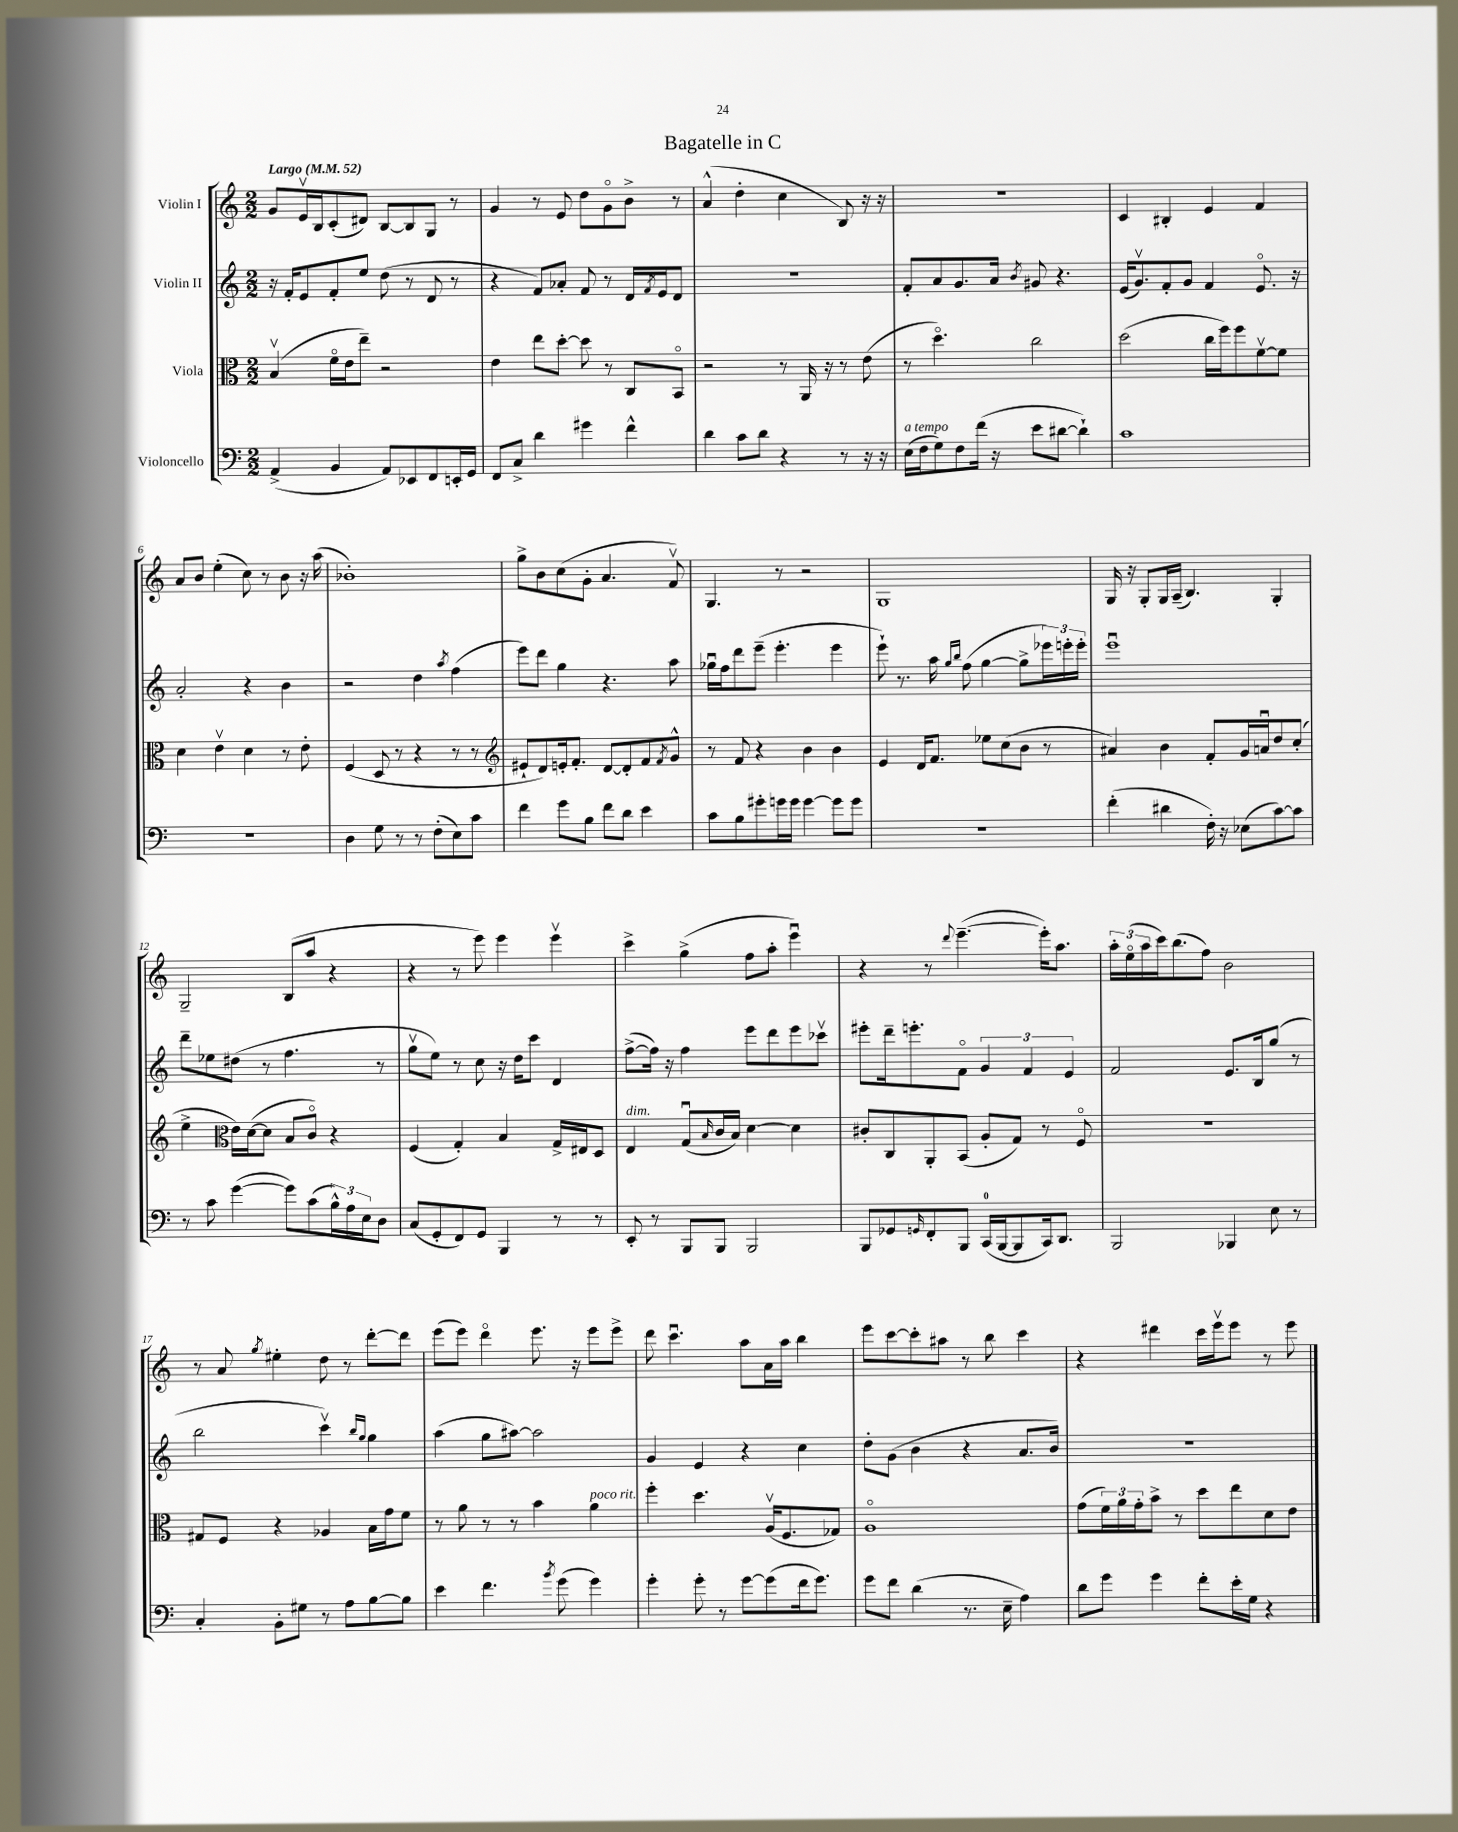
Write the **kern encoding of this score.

**kern	**kern	**kern	**kern
*staff4	*staff3	*staff2	*staff1
*clefF4	*clefC3	*clefG2	*clefG2
*k[]	*k[]	*k[]	*k[]
*M2/2	*M2/2	*M2/2	*M2/2
*MM52	*MM52	*MM52	*MM52
(4AA^	(4Bv	16r	8g
.	.	16f'	.
.	.	8e	16ev
.	.	.	16B
4BB	16fo	8f'	(8c'
.	16e	.	.
.	8ee~)	8ee	8d#)
8AA)	2r	(8dd	[8B
8EE-	.	8r	8B]
8FF	.	8d	8G
16EE'	.	8r	8r
16GG	.	.	.
=	=	=	=
8FF	4e	4r	4g
8C^	.	.	.
4d	8ee	8f)	8r
.	[8dd'	8a-'	8e
4g#	8dd]	8f	8dd
.	8r	8r	8go
4f^^	8C	16d	8b^
.	.	8qf	.
.	.	16e	.
.	8BBo	8d	8r
=	=	=	=
4d	2r	1r	(4a^^
8c	.	.	4dd'
8d	.	.	.
4r	8r	.	4cc
.	16AA	.	.
.	16r	.	.
8r	8r	.	8B)
16r	(8e	.	16r
16r	.	.	16r
=	=	=	=
(16E	8r	8f'	1r
16F	.	.	.
8G)	4.ddo)	8a	.
8F	.	8.g	.
(16f	.	.	.
16r	.	16a	.
.	.	8qb	.
8e	2cc	8g#	.
[8d#	.	4.r	.
4d#`])	.	.	.
=	=	=	=
1c	(2dd	(16e	4c
.	.	8.gv)	.
.	.	8f'	4B#'
.	.	8g	.
.	16cc	4f	4e
.	16ff)	.	.
.	8ff	.	.
.	[8fv	8.eo	4f
.	8f]	.	.
.	.	16r	.
=	=	=	=
1r	4d	2a'	8a
.	.	.	8b
.	4ev	.	(4ee'
.	4d	4r	8cc)
.	.	.	8r
.	8r	4b	8b
.	8e'	.	16r
.	.	.	(16aa
=	=	=	=
4D	(4F	2r	1b-')
8G	8D	.	.
8r	8r	.	.
8r	4r	4dd	.
(8F'	.	.	.
.	.	8qaa	.
8E)	8r	(4ff	.
8c	8r	.	.
=	=	=	=
*	*clefG2	*	*
4f	8e#`	8eee)	8gg^
.	8d)	8ddd	8b
8g	16e'	4gg	(8cc
.	8.f'	.	.
8B	.	.	8g'
8f	[8d	4.r	4.a
8d	8d']	.	.
4e	8f	.	.
.	8qf	.	.
.	8g^^	8aa	8fv)
=	=	=	=
8c	8r	16gg-u	4.G
.	.	16ff	.
8B	8f	8ddd	.
8g#'	4r	(8eee~	.
16g	.	4.eee'	8r
16g	.	.	.
[4g	4b	.	2r
8g]	4b	4eee	.
8g	.	.	.
=	=	=	=
1r	4e	8eee`)	1G
.	.	8.r	.
.	16d	.	.
.	8.f	16aa	.
.	.	16qqgg	.
.	.	16qqbb	.
.	.	(8ff	.
.	8ee-	[4gg	.
.	(8cc	.	.
.	8b	8gg^]	.
.	8r	24eee-)	.
.	.	24eee'	.
.	.	24eee'	.
=	=	=	=
(4f'	4a#)	1eeeu	16G
.	.	.	16r
.	.	.	8G'
4d#	4b	.	16G
.	.	.	(16A~
.	.	.	4.B)
16F')	8f'	.	.
16r	.	.	.
(8E-	16g	.	.
.	16au	.	.
[8c)	8dd	.	4G'
8c]	(8cc'	.	.
=	=	=	=
8r	4ee^	8ddd~	2G~
8c	.	8ee-	.
*	*clefC3	*	*
([4g	16e)	(8dd#	.
.	([16d	.	.
.	8d]	8r	.
8g])	8B	4.ff	(8B
(8c	8co)	.	8aa
24B^^)	4r	.	4r
24A	.	.	.
24E	.	.	.
8D	.	8r	.
=	=	=	=
(8C	(4F	8ggv	4r
8GG'	.	8ee)	.
8FF)	4G')	8r	8r
8GG	.	8cc	8eee)
4BBB	4B	16r	4eee
.	.	16dd	.
.	.	8ccc	.
8r	16G^	4d	4eeev
.	16E#	.	.
8r	8D	.	.
=	=	=	=
8EE'	4E	([8ff^	4ccc^
8r	.	16ff])	.
.	.	16r	.
8BBB	(8Gu	4ff	(4gg^
.	16qqB	.	.
8BBB	16c	.	.
.	16B)	.	.
2BBB	[4d	8eee	8ff
.	.	8ddd	8aa'
.	4d]	8eee	4eeeu)
.	.	8ccc-v	.
=	=	=	=
8BBB	8c#'	8eee#'	4r
8GG-	8C	16ddd~	.
.	.	8.eee'	.
16qqGG	.	.	.
8FF'	8AA'	.	8r
.	.	.	8qqddd
8BBB	(8BB	8fo	([4.eee~
(16CC	8A'	6g	.
[16BBB	.	.	.
8BBB]	8G)	.	.
.	.	6f	.
16CC)	8r	.	16eee'])
8.DD	.	.	8.aa
.	.	6e	.
.	8Fo	.	.
=	=	=	=
2BBB	1r	2f	24aa'
.	.	.	(24eeo
.	.	.	24aa
.	.	.	16ccc)
.	.	.	(8.bb
.	.	.	8ff)
4BBB-	.	8.e	2b
.	.	16B	.
8E	.	(8gg	.
8r	.	8r	.
=	=	=	=
4C'	8G#	2bb	8r
.	8F	.	8a
.	.	.	8qgg
8BB'	4r	.	4ee#'
8G#	.	.	.
8r	4A-	4cccv)	8dd
8A	.	.	8r
.	.	16qqbb	.
.	.	16qqgg	.
[8B	16B	4gg	[8ddd'
.	16g	.	.
8B]	8f	.	8ddd]
=	=	=	=
4e	8r	(4aa	(8eee
.	8a	.	8eee)
4.f	8r	8gg	4dddo
.	8r	[8aa#)	.
.	4b	2aa#]	8.eee
8qb	.	.	.
(8g	.	.	.
.	.	.	16r
4g)	4a	.	8eee
.	.	.	8eee^
=	=	=	=
4g'	4ff'	4g	8ddd
.	.	.	4.cccu
8g'	4.dd	4e	.
8r	.	.	.
[8g	.	4r	8aa
(8g]	(16Av	.	16a
.	8.F	.	16aa
16f	.	4cc	4bb
8.g)	.	.	.
.	8G-)	.	.
=	=	=	=
8g	1Ao	8dd'	8eee
8f	.	(8g	[8ccc
(4d	.	4b	8ccc']
.	.	.	8aa#
8.r	.	4r	8r
.	.	.	8bb
16E~	.	.	.
4A)	.	8.a	4ccc
.	.	16b)	.
=	=	=	=
8d	(8g	1r	4r
8g	24f)	.	.
.	24a	.	.
.	24g'	.	.
4g	8b^	.	4ddd#
.	8r	.	.
8f'	8dd	.	16ccc
.	.	.	16eeev
16e'	8ee	.	8eee
16G	.	.	.
4r	8d	.	8r
.	8e	.	8eee
==	==	==	==
*-	*-	*-	*-
